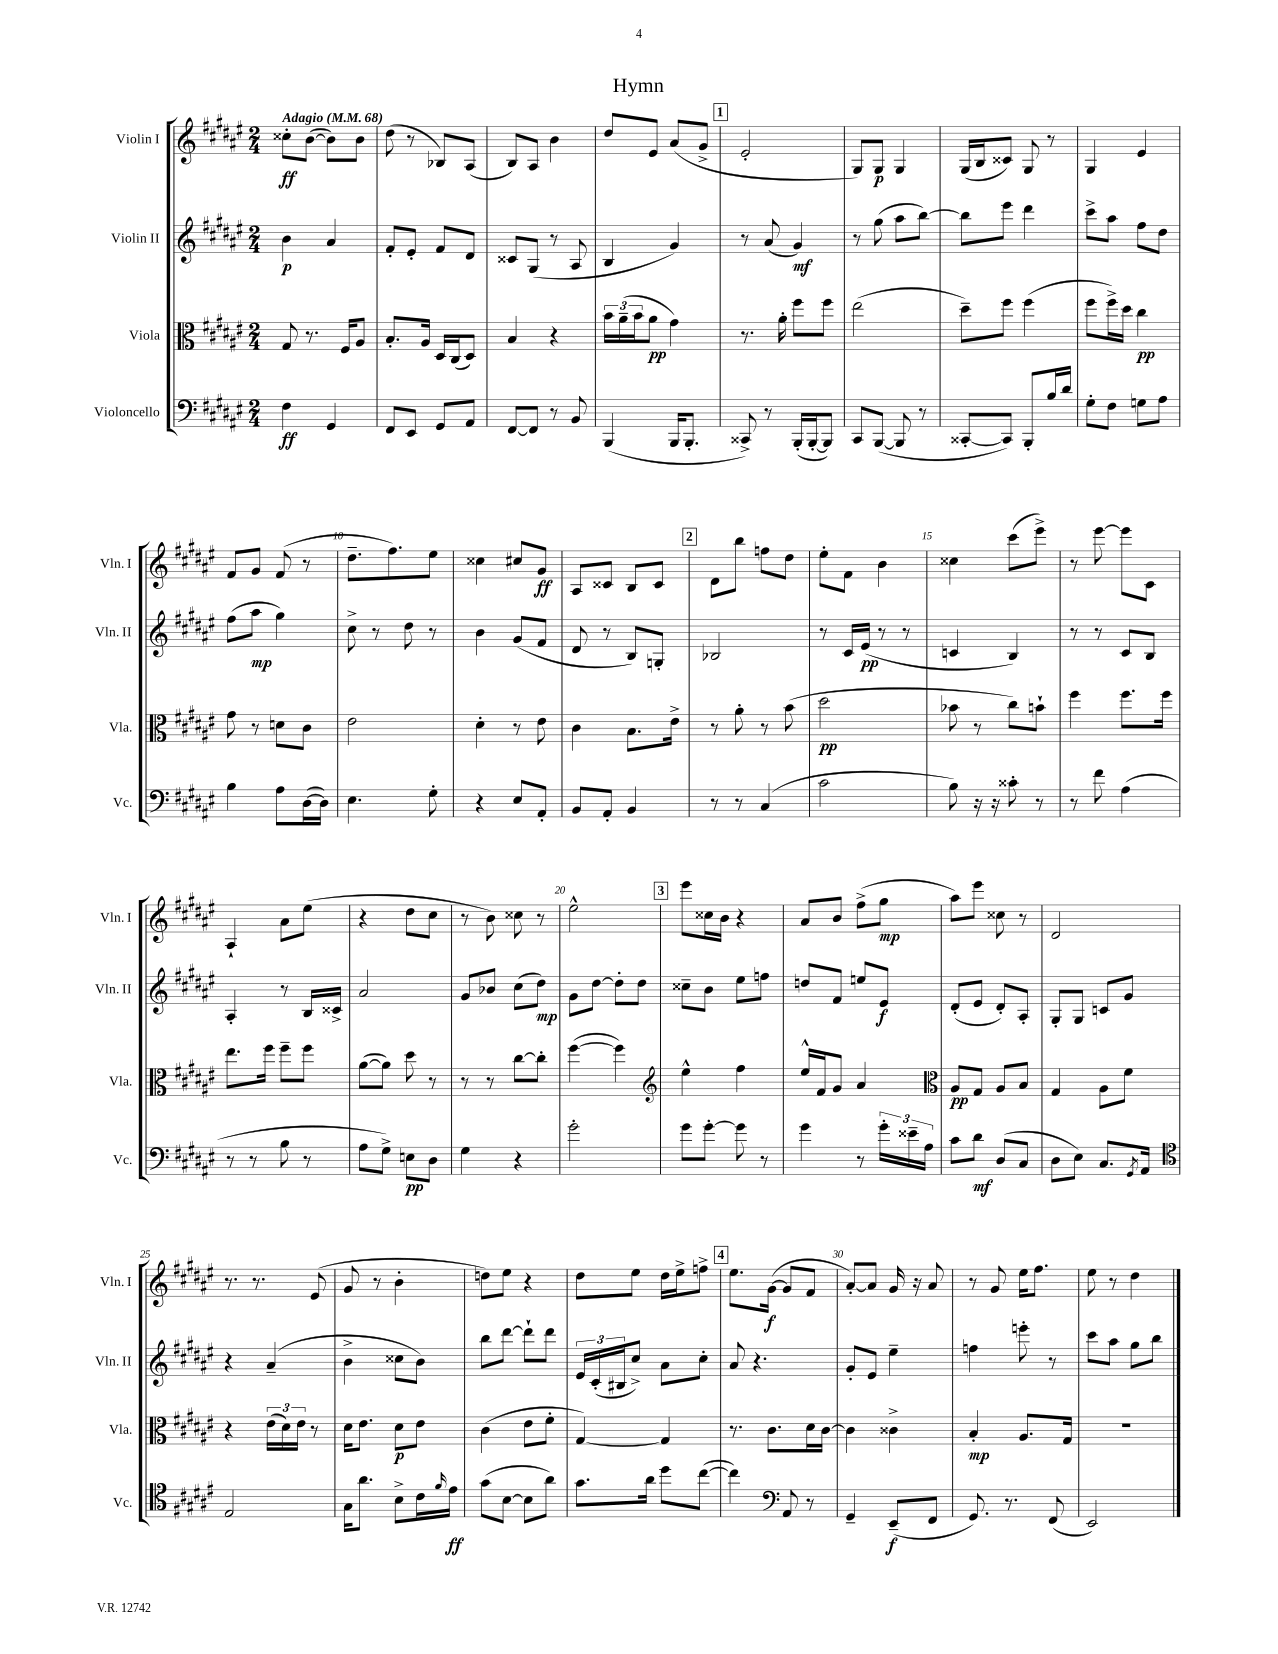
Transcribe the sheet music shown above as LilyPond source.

\header { title = "Hymn" }
<<
\new StaffGroup <<
\new Staff = "s0" \with { instrumentName = "Violin I" shortInstrumentName = "Vln. I" } {
    \clef treble \key fis \major \numericTimeSignature \time 2/4 \tempo "Adagio" 4 = 68
    cisis''8-.\ff b'8~( b'8) b'8 |
    dis''8( r8 bes8) ais8( |
    b8) ais8 b'4 |
    dis''8 eis'8 ais'8( gis'8-> |
    \mark \markup { \box "1" } eis'2-. |
    gis8) gis8\p gis4 |
    gis16( b16 cisis'8) gis8 r8 |
    gis4 eis'4 |
    fis'8 gis'8 fis'8( r8 |
    dis''8.-- fis''8.) eis''8 |
    cisis''4 cis''8 gis'8\ff |
    ais8 cisis'8 b8 cisis'8 |
    \mark \markup { \box "2" } dis'8 b''8 f''8 dis''8 |
    eis''8-. fis'8 b'4 |
    cisis''4 cis'''8( eis'''8->) |
    r8 eis'''8~ eis'''8 cis'8 |
    ais4-! ais'8 eis''8( |
    r4 dis''8 cis''8 |
    r8 b'8) cisis''8 r8 |
    eis''2-^ |
    \mark \markup { \box "3" } eis'''8 cisis''16 b'16 r4 |
    ais'8 b'8 fis''8->( gis''8\mp |
    ais''8) eis'''8 cisis''8 r8 |
    dis'2 |
    r8. r8. eis'8( |
    gis'8 r8 b'4-. |
    d''8) eis''8 r4 |
    dis''8 eis''8 dis''16 eis''16-> f''8-> |
    \mark \markup { \box "4" } eis''8. gis'16~\f( gis'8 fis'8 |
    ais'8~-.) ais'8 gis'16 r16 ais'8 |
    r8 gis'8 eis''16 fis''8. |
    eis''8 r8 dis''4 \bar "|." |
}
\new Staff = "s1" \with { instrumentName = "Violin II" shortInstrumentName = "Vln. II" } {
    \clef treble \key fis \major \numericTimeSignature \time 2/4
    b'4\p ais'4 |
    fis'8-. eis'8-. fis'8 dis'8 |
    cisis'8 gis8( r8 ais8 |
    b4 gis'4) |
    \mark \markup { \box "1" } r8 ais'8( gis'4\mf) |
    r8 gis''8( ais''8 b''8~) |
    b''8 eis'''8 dis'''4 |
    cis'''8-> ais''8 fis''8 dis''8 |
    fis''8( ais''8\mp gis''4) |
    cis''8-> r8 dis''8 r8 |
    b'4 gis'8( fis'8 |
    dis'8 r8 b8) g8-. |
    \mark \markup { \box "2" } bes2 |
    r8 cis'16 eis'16\pp( r8 r8 |
    c'4 b4) |
    r8 r8 cis'8 b8 |
    ais4-. r8 b16 cisis'16-> |
    ais'2 |
    gis'8 bes'8 cis''8( dis''8\mp) |
    gis'8 dis''8~ dis''8-. dis''8 |
    \mark \markup { \box "3" } cisis''8-- b'8 eis''8 f''8 |
    d''8 fis'8 e''8 eis'8\f |
    dis'8-.( eis'8 dis'8-.) ais8-. |
    gis8-. gis8 c'8 gis'8 |
    r4 ais'4--( |
    b'4-> cisis''8 b'8) |
    b''8 dis'''8~ dis'''8-! dis'''8 |
    \tuplet 3/2 { eis'16 cis'16-.( bis16 } cis''8->) ais'8 cis''8-. |
    \mark \markup { \box "4" } ais'8 r4. |
    gis'8-. eis'8 eis''4-- |
    f''4 e'''8-. r8 |
    cis'''8 ais''8 gis''8 b''8 \bar "|." |
}
\new Staff = "s2" \with { instrumentName = "Viola" shortInstrumentName = "Vla." } {
    \clef alto \key fis \major \numericTimeSignature \time 2/4
    gis8 r8. fis16 ais8 |
    b8.-. ais16 dis16 cis16( dis8) |
    b4 r4 |
    \tuplet 3/2 { b'16 ais'16--( b'16 } ais'8\pp gis'4) |
    \mark \markup { \box "1" } r8. ais'16-. fis''8 fis''8 |
    eis''2( |
    dis''8--) fis''8 fis''4( |
    fis''8 fis''16->) dis''16 cis''4\pp |
    gis'8 r8 d'8 cis'8 |
    eis'2 |
    dis'4-. r8 eis'8 |
    cis'4 b8. eis'16-> |
    \mark \markup { \box "2" } r8 ais'8-. r8 b'8( |
    dis''2\pp |
    bes'8 r8 cis''8) b'8-! |
    fis''4 fis''8. fis''16 |
    eis''8. fis''16 fis''8-- fis''8 |
    ais'8~( ais'8) dis''8 r8 |
    r8 r8 cis''8~ cis''8-. |
    fis''4~( fis''4) |
    \mark \markup { \box "3" } \clef treble eis''4-^ fis''4 |
    eis''16-^ fis'16 gis'8 ais'4 |
    \clef alto ais8\pp gis8 ais8 b8 |
    gis4 ais8 fis'8 |
    r4 \tuplet 3/2 { eis'16( dis'16) eis'16 } r8 |
    dis'16 eis'8. dis'8\p eis'8 |
    cis'4( eis'8 fis'8-. |
    gis4~) gis4 |
    \mark \markup { \box "4" } r8. cis'8. dis'16 cis'16~ |
    cis'4 cisis'4-> |
    b4-.\mp ais8. gis16 |
    r2 \bar "|." |
}
\new Staff = "s3" \with { instrumentName = "Violoncello" shortInstrumentName = "Vc." } {
    \clef bass \key fis \major \numericTimeSignature \time 2/4
    fis4\ff gis,4 |
    fis,8 eis,8 gis,8 ais,8 |
    fis,8~ fis,8 r8 b,8 |
    b,,4( b,,16 b,,8.-. |
    \mark \markup { \box "1" } cisis,8->) r8 b,,16-.( b,,16~-. b,,8) |
    cis,8 b,,8~( b,,8 r8 |
    cisis,8~-. cisis,8) b,,8-. b16 dis'16 |
    gis8-. fis8 g8 ais8 |
    b4 ais8 dis16~( dis16) |
    eis4. gis8-. |
    r4 eis8 ais,8-. |
    b,8 ais,8-. b,4 |
    \mark \markup { \box "2" } r8 r8 cis4( |
    cis'2 |
    b8) r16 r16 cisis'8-. r8 |
    r8 fis'8 ais4( |
    r8 r8 b8 r8 |
    ais8 gis8->) e8\pp dis8 |
    gis4 r4 |
    gis'2-. |
    \mark \markup { \box "3" } gis'8 gis'8~-. gis'8 r8 |
    gis'4 r8 \tuplet 3/2 { gis'16-. eisis'16-- ais16 } |
    cis'8 dis'8\mf dis8( cis8 |
    dis8 eis8) cis8. \acciaccatura { gis,8 } ais,16 |
    \clef tenor eis2 |
    gis16 ais'8. b8-> cis'16 \grace { fis'16 } eis'16\ff |
    gis'8( b8~ b8 ais'8) |
    gis'8. ais'16 dis''8 cis''8~( |
    \mark \markup { \box "4" } cis''4) \clef bass ais,8 r8 |
    gis,4-- eis,8--\f( fis,8 |
    gis,8.) r8. fis,8( |
    eis,2) \bar "|." |
}
>>
>>
\layout { \context { \Score \override BarNumber.break-visibility = ##(#f #t #t) barNumberVisibility = #(every-nth-bar-number-visible 5) } }
